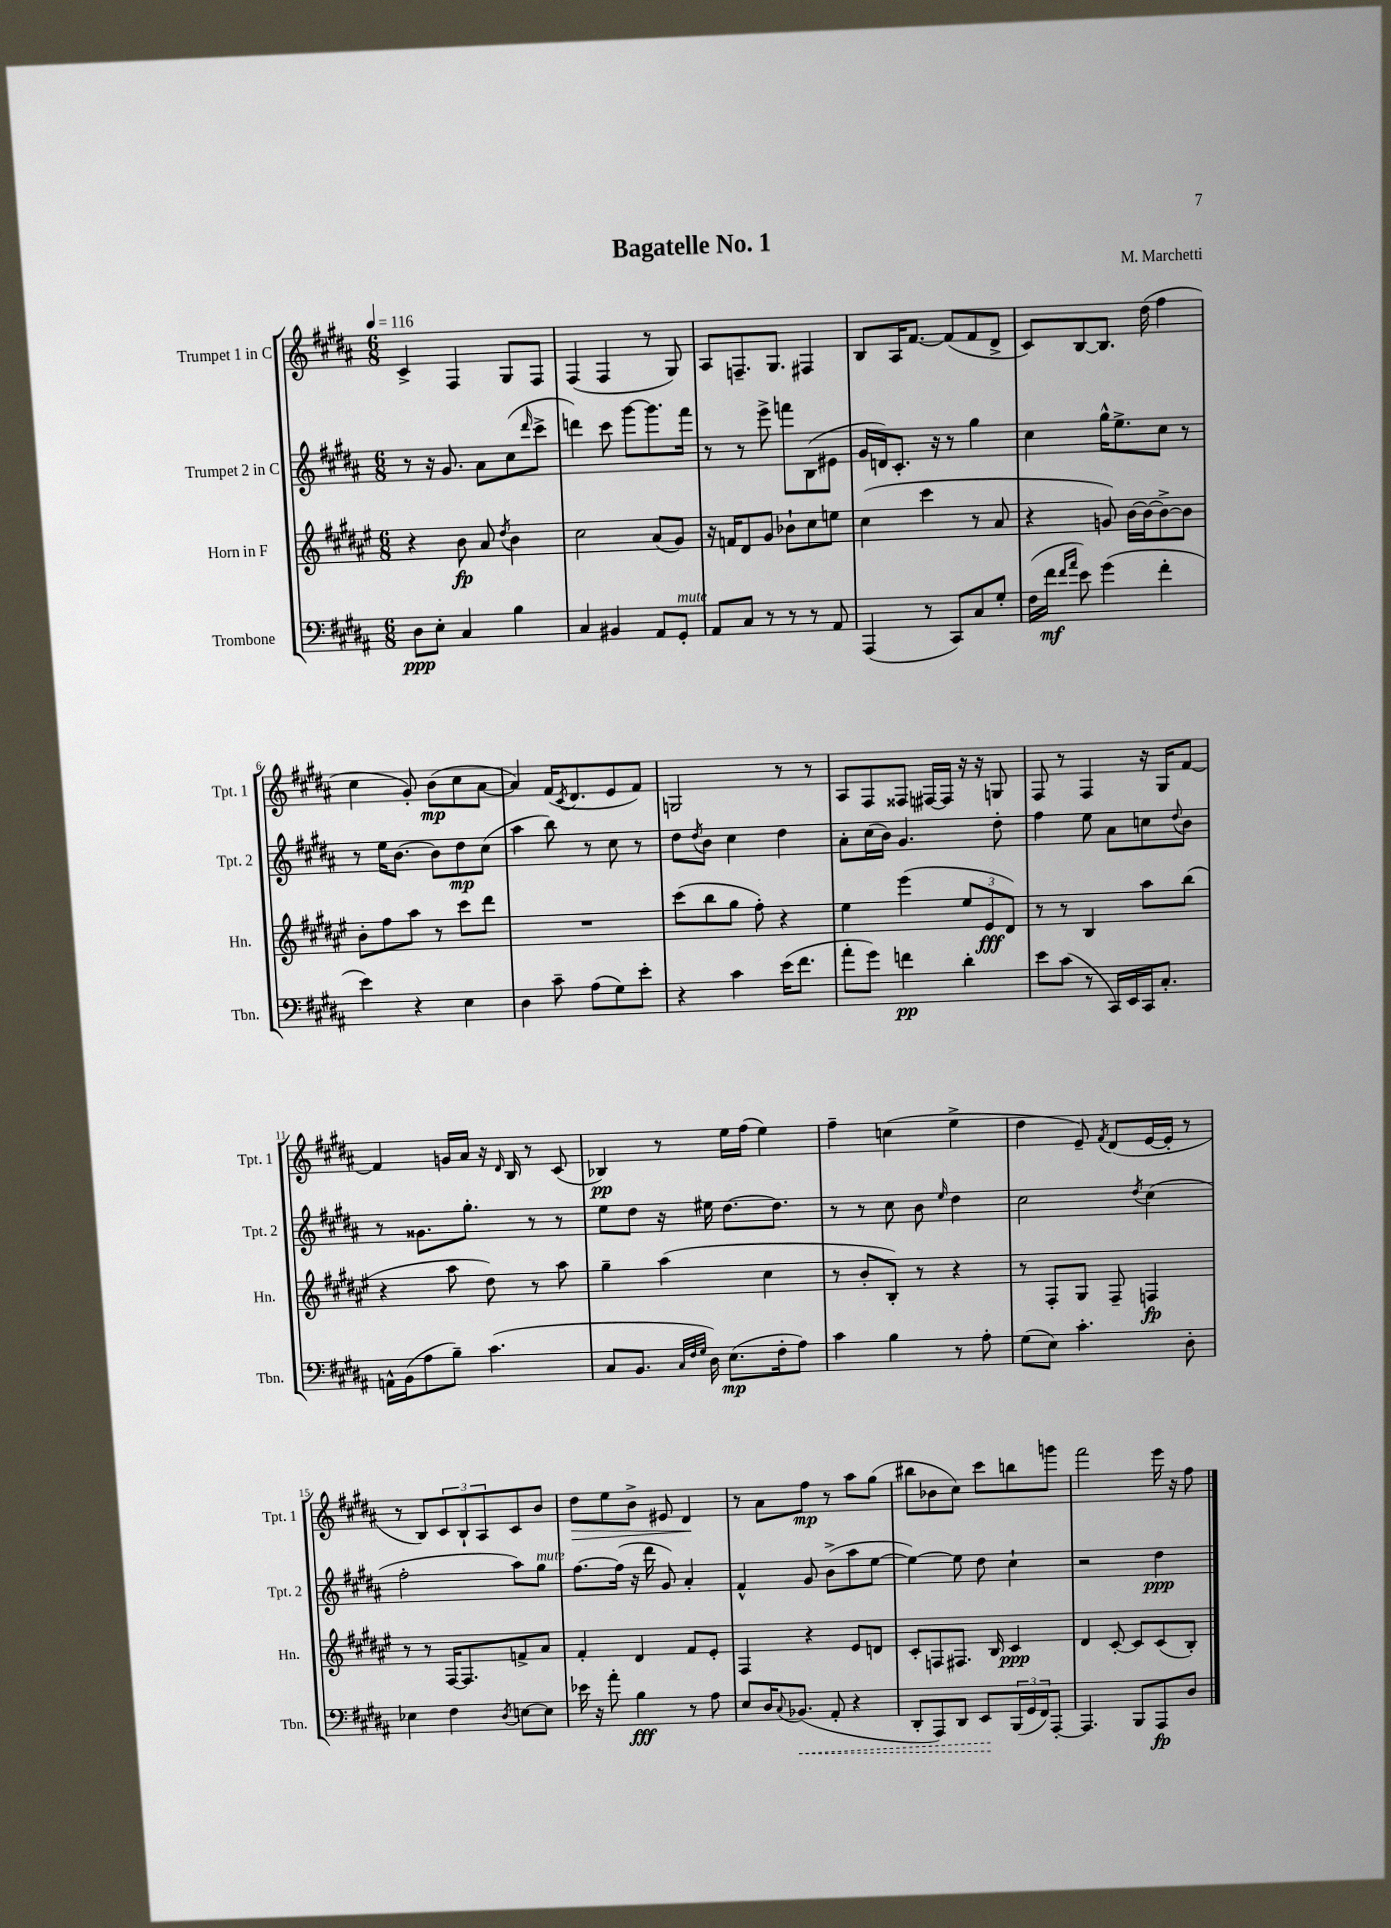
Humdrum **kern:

**kern	**kern	**kern	**kern
*staff4	*staff3	*staff2	*staff1
*clefF4	*clefG2	*clefG2	*clefG2
*k[f#c#g#d#a#]	*k[f#c#g#d#a#e#]	*k[f#c#g#d#a#]	*k[f#c#g#d#a#]
*M6/8	*M6/8	*M6/8	*M6/8
*MM116	*MM116	*MM116	*MM116
8D#	4r	8r	4c#^
8E'	.	16r	.
.	.	8.g#	.
4C#	8b	.	4F#
.	8a#	8a#	.
.	8qdd#	.	.
4B	4b	(8cc#	8G#
.	.	16qqddd#	.
.	.	8ccc#^	8F#
=	=	=	=
4C#	2cc#	4ddd)	(4F#
4BB#	.	8ccc#	4F#
.	.	[8ggg#	.
8AA#	(8a#	8.ggg#]	8r
8GG#'	8g#)	.	8G#)
.	.	16fff#	.
=	=	=	=
8AA#	16r	8r	8A#
.	16f	.	.
8C#	8d#	8r	8.F~
8r	8g#	8eee^	.
.	.	.	8.G#
8r	8b-`	8fff	.
8r	8cc#	(8B	4F#
8AA#	8ee	8e#	.
=	=	=	=
(4AAA#	(4cc#	16g#	8B
.	.	16d)	.
.	.	8.c#'	16A#
.	.	.	[8.f#
8r	4ccc#	.	.
.	.	16r	.
8CC#)	.	8r	(8f#]
8C#	8r	4gg#	8f#
8G#'	8a#	.	8d#^
=	=	=	=
(16F#	4r	4cc#	8c#)
16f#	.	.	.
16qqf#	.	.	.
16qqa#	.	.	.
8e)	.	.	[8B
(4g#	8g)	16gg#^^	8.B]
.	.	8.ee^	.
.	[16b	.	.
.	16b_	.	(16dd#
4f#'	8b^_	8cc#	4ff#
.	8b]	8r	.
=	=	=	=
4e)	8b'	8r	4cc#
.	8ff#	16ee	.
.	.	[8.b	.
4r	8aa#	.	8g#')
.	8r	8b]	(8b
4E	8ccc#	8dd#	8cc#
.	8ddd#	(8cc#	[8a#
=	=	=	=
4D#	2.r	4aa#	4a#])
8c#~	.	8bb)	(16f#
.	.	.	8qc#
.	.	.	8.d#
(8A#	.	8r	.
8G#)	.	8cc#	8e
8e'	.	8r	8f#)
=	=	=	=
4r	(8ccc#	8dd#	2G
.	.	8qdd#	.
.	8bb	8b	.
4c#	8gg#	4cc#	.
.	8ff#')	.	.
(16e	4r	4dd#	8r
8.f#	.	.	.
.	.	.	8r
=	=	=	=
8a#'	4ee#	8a#'	8A#
8g#)	.	(16cc#	8F#
.	.	16b)	.
4f	(4eee#	4.g#	8F##
.	.	.	[16F#
.	.	.	16F#]
4d#'	12ee#	.	16r
.	.	.	16r
.	12e#	.	.
.	.	8dd#'	8G
.	12d#)	.	.
=	=	=	=
8e	8r	4ff#	8F#
(8c#	8r	.	8r
8r	4B	8ee	4F#
16CC#)	.	8a#	.
16EE	.	.	.
16CC#	8aa#	8cc	16r
8.C#'	.	.	16G#
.	.	8qqdd#	.
.	(8bb	8b	[8f#
=	=	=	=
16AA^^	4r	8r	4f#]
(16BB	.	.	.
8A#	.	8.g##	.
8B~)	8aa#	.	16g
.	.	8.gg#'	16a#
(4.c#	8dd#)	.	16r
.	.	.	16qqd#
.	.	.	16B
.	8r	8r	8r
.	8aa#	8r	(8c#
=	=	=	=
8C#	4gg#~	8ee	4B-)
8.BB	.	8dd#	.
.	(4aa#	16r	8r
32qqC#	.	.	.
32qqF#	.	.	.
32qqG#	.	.	.
16D#)	.	16ee#	.
(8.E	.	[8.dd#	16ee
.	.	.	(16ff#
.	4cc#	.	4ee)
16F#'	.	8.dd#]	.
8A#)	.	.	.
=	=	=	=
4c#	8r	8r	4ff#~
.	8b'	8r	.
4B	8B')	8cc#	(4cc
.	8r	8b	.
.	.	16qqee	.
8r	4r	4dd#	4ee^
8A#'	.	.	.
=	=	=	=
(8G#	8r	2cc#	4dd#
8E)	8F#'	.	.
4.c#'	8G#	.	8e~)
.	.	.	8qf#
.	8F#~	.	(8d#
.	.	8qdd#	.
.	4F	(4cc#	[16e
.	.	.	16e']
8D#'	.	.	8r
=	=	=	=
4E-	8r	2ff#'	8r
.	8r	.	8B)
4F#	[16F#	.	12c#
.	8.F#]	.	.
.	.	.	12B`
.	.	.	12A#
8qD#	.	.	.
[8E	8f^	8aa#)	8c#
8E]	8a#	8gg#	8b
=	=	=	=
16e-	4f#'	[8.ff#	8dd#
16r	.	.	.
8a#'	.	.	8ee
.	.	(16ff#]	.
4B	4d#	16r	8b^
.	.	16ddd#	.
.	.	8g#)	8e#
8r	8f#	4a#'	4d#
8A#	8e#'	.	.
=	=	=	=
8E	4F#	4f#^^	8r
16D#	.	.	8a#
8qqC#	.	.	.
(8.BB-	.	.	.
.	4r	8g#	8ff#
8AA#'	.	(8b^	8r
4r	8e#	8aa#	8aa#
.	8d	[8ee	(8gg#
=	=	=	=
8DD#'	8c#'	4ee_)	8bb#
8AAA#)	8F	.	8b-
8DD#	8.F#	8ee]	8cc#)
8EE	.	8dd#	8ccc#
.	16B	.	.
(24BBB	4c#	4cc#`	8bb
24GG#	.	.	.
24FF#)	.	.	.
[8AAA#'	.	.	8ggg
=	=	=	=
4.AAA#]	4d#	2r	2fff#
.	[8c#'	.	.
8BBB	8c#]	.	.
8AAA#	(8c#	4dd#	16eee
.	.	.	16r
8D#	8B')	.	8ff#
==	==	==	==
*-	*-	*-	*-
